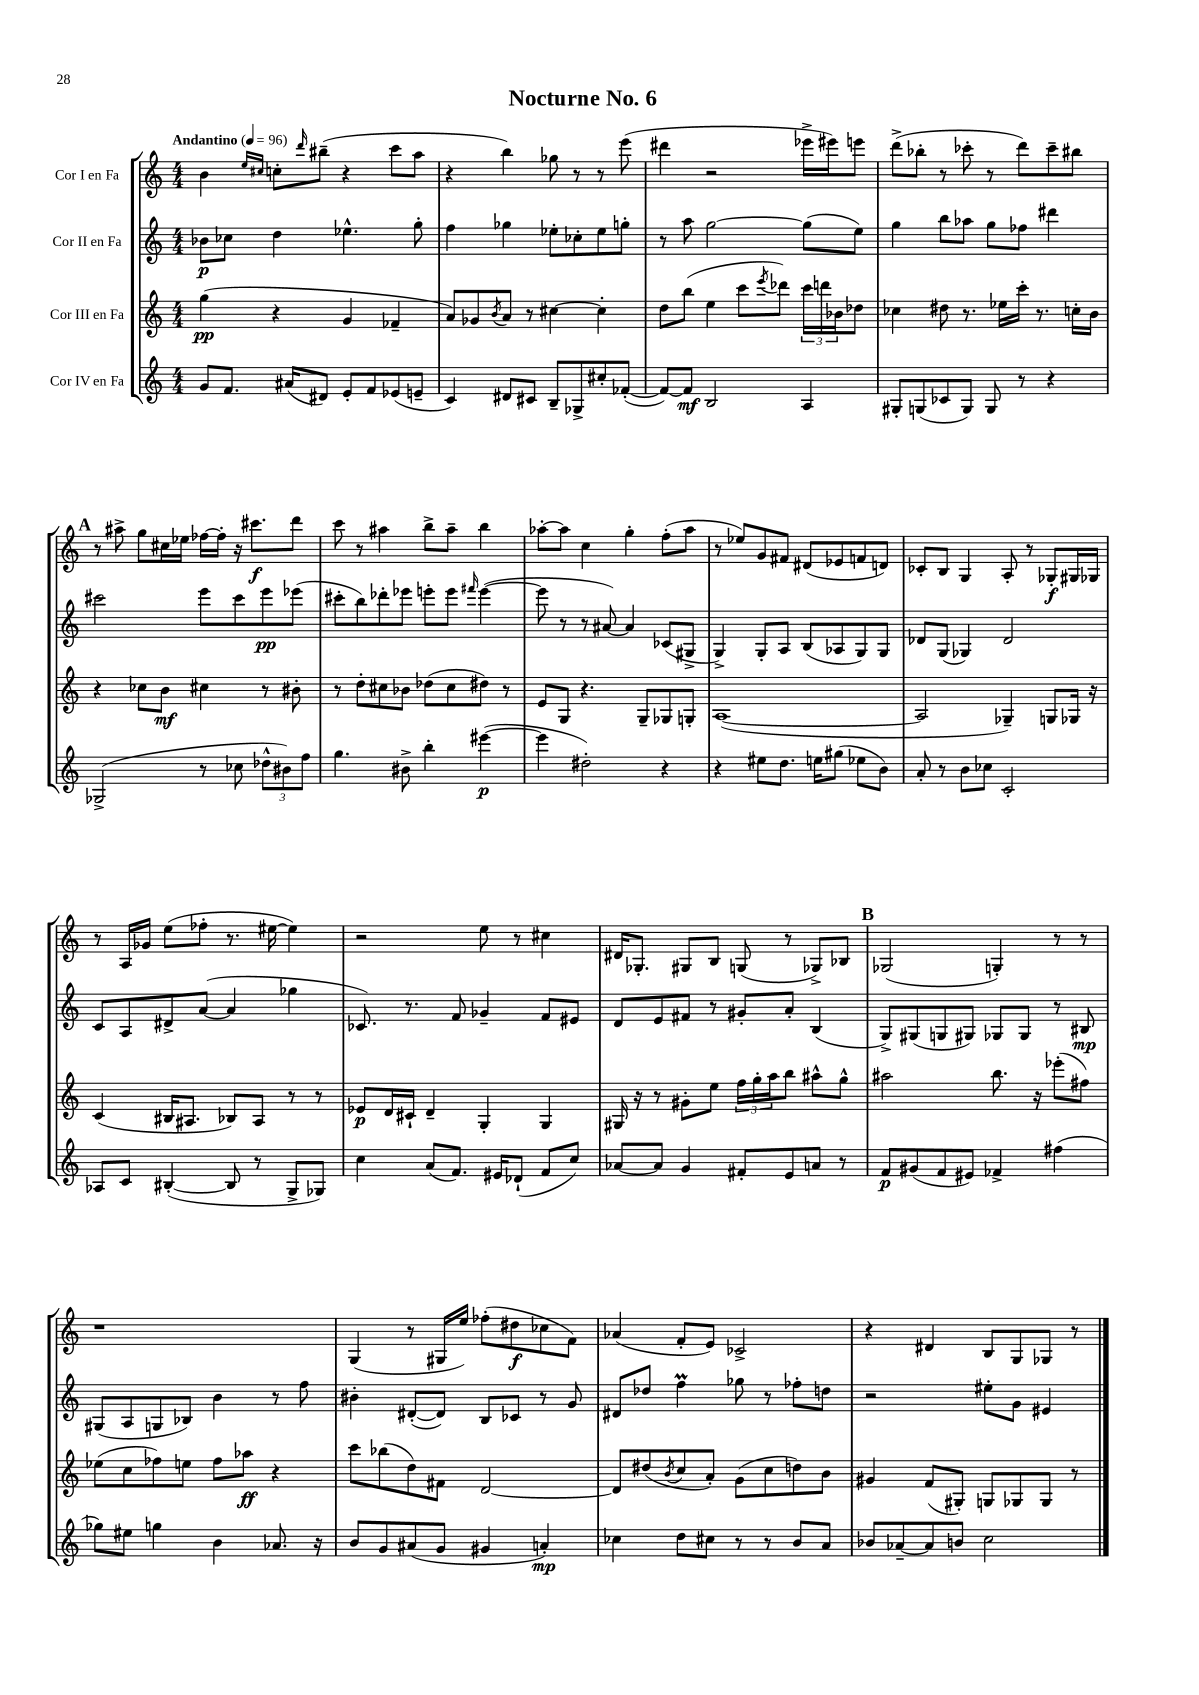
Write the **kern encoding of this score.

**kern	**dynam	**kern	**dynam	**kern	**dynam	**kern	**dynam
*part4	*part4	*part3	*part3	*part2	*part2	*part1	*part1
*staff4	*staff4	*staff3	*staff3	*staff2	*staff2	*staff1	*staff1
*I"Cor IV en Fa	*	*I"Cor III en Fa	*	*I"Cor II en Fa	*	*I"Cor I en Fa	*
*clefG2	*	*clefG2	*	*clefG2	*	*clefG2	*
*k[]	*	*k[]	*	*k[]	*	*k[]	*
*M4/4	*	*M4/4	*	*M4/4	*	*M4/4	*
*MM96	*	*MM96	*	*MM96	*	*MM96	*
=1	=1	=1	=1	=1	=1	=1	=1
!	!	!	!	!	!	!LO:TX:a:B:t=Andantino	!
8g/L	.	(4gg\	pp	8b-X\L	p	4b\	.
8.f/J	.	.	.	8cc-X\J	.	.	.
.	.	.	.	.	.	16qqee/LL	.
.	.	.	.	.	.	16qqcc#X/JJ	.
.	.	4r	.	4dd\	.	8ccn'\L	.
(16a#X/KL	.	.	.	.	.	.	.
.	.	.	.	.	.	16qqddd/	.
8d#X/J)	.	.	.	.	.	(8bb#X~\J	.
8e'/L	.	4g/	.	4.ee-X^^\	.	4r	.
8f/	.	.	.	.	.	.	.
(8e-X/	.	4f-X~/	.	.	.	8ccc\L	.
8en~/J	.	.	.	8gg'\	.	8aa\J	.
=2	=2	=2	=2	=2	=2	=2	=2
4c/)	.	8a/L)	.	4ff\	.	4r	.
.	.	8g-X/	.	.	.	.	.
.	.	8qb/	.	.	.	.	.
8d#X/L	.	8a/J	.	4gg-X\	.	4bb\)	.
8c#X/J	.	8r	.	.	.	.	.
8B~/L	.	[4cc#X\	.	8ee-X'\L	.	8gg-X\	.
8G-X^/	.	.	.	8cc-X'\	.	8r	.
8cc#X'/	.	4cc#'\]	.	8ee-\	.	8r	.
([8f-X'/J	.	.	.	8ggn'\J	.	(8eee\	.
=3	=3	=3	=3	=3	=3	=3	=3
8f-/L_)	.	8dd\L	.	8r	.	4ddd#X\	.
8f-/J]	mf	(8bb\J	.	8aa\	.	.	.
2B/	.	4ee\	.	[2gg\	.	2r	.
.	.	8ccc\L	.	.	.	.	.
.	.	8qeee/	.	.	.	.	.
.	.	8ddd-X\J)	.	.	.	.	.
4A/	.	24ccc\LL	.	(8gg\L]	.	16eee-X^\LL	.
.	.	24dddn\	.	.	.	.	.
.	.	.	.	.	.	16eee#X\J)	.
.	.	24b-X\J	.	.	.	.	.
.	.	8dd-X\J	.	8ee\J)	.	8eeen\J	.
=4	=4	=4	=4	=4	=4	=4	=4
8G#X'/L	.	4cc-X\	.	4gg\	.	(8ddd^\L	.
(8Gn/	.	.	.	.	.	8bb-X'\J	.
8c-X/	.	8dd#X\	.	8bb\L	.	8r	.
8G/J)	.	8.r	.	8aa-X\J	.	8ccc-X'\	.
8G/	.	.	.	8gg\L	.	8r	.
.	.	16ee-X\LL	.	.	.	.	.
8r	.	16ccc'\JJ	.	8ff-X\J	.	8ddd\L)	.
.	.	8.r	.	.	.	.	.
4r	.	.	.	4ddd#X\	.	8ccc-~\	.
.	.	16ccn'\LL	.	.	.	8bb#X\J	.
.	.	16b\JJ	.	.	.	.	.
!!LO:LB:g=z
!!LO:REH:place=s1:t=A
=5	=5	=5	=5	=5	=5	=5	=5
(2G-X^/	.	4r	.	2ccc#X\	.	8r	.
.	.	.	.	.	.	8aa#X^\	.
.	.	8cc-X\L	.	.	.	8gg\L	.
.	.	8b\J	mf	.	.	16cc#X\L	.
.	.	.	.	.	.	16ee-X\JJ	.
8r	.	4cc#X\	.	8eee\L	.	[16ff-X\LL	.
.	.	.	.	.	.	16ff-'\JJ]	.
8cc-X\	.	.	.	8ccc#\	.	16r	.
.	.	.	.	.	.	8.ccc#X\L	f
12dd-X^^\L	.	8r	.	8eee\	pp	.	.
12b#X\)	.	.	.	.	.	.	.
.	.	8b#X'\	.	(8eee-X\J	.	8ddd\J	.
12ff\J	.	.	.	.	.	.	.
=6	=6	=6	=6	=6	=6	=6	=6
4.gg\	.	8r	.	8ccc#X'\L	.	8ccc\	.
.	.	8dd'\L	.	8bb\)	.	8r	.
.	.	8cc#X\	.	8ddd-X'\	.	4aa#X\	.
8b#X^\	.	8b-X\J	.	8eee-X\J	.	.	.
4bb'\	.	(8dd-X\L	.	8eeen'\L	.	8bb^\L	.
.	.	8cc#\	.	8eee\J	.	8aa#~\J	.
.	.	.	.	16qqfff#X/	.	.	.
([4eee#X\	p	8dd#X\J)	.	([4eee\	.	4bb\	.
.	.	8r	.	.	.	.	.
=7	=7	=7	=7	=7	=7	=7	=7
4eee#\]	.	8e/L	.	8eee\]	.	[8aa-X'\L	.
.	.	8G/J	.	8r	.	8aa-\J]	.
2dd#X'\)	.	4.r	.	8r	.	4cc\	.
.	.	.	.	[8a#X/)	.	.	.
.	.	.	.	4a#/]	.	4gg'\	.
.	.	8G~/L	.	.	.	.	.
4r	.	8G-X/	.	(8c-X/L	.	(8ff'\L	.
.	.	8Gn'/J	.	8G#X^/J	.	8aa-\J	.
=8	=8	=8	=8	=8	=8	=8	=8
4r	.	([1A	.	4G^/)	.	8r	.
.	.	.	.	.	.	8ee-X/L)	.
8ee#X\L	.	.	.	8G'/L	.	8g/	.
8.dd\J	.	.	.	8A/J	.	8f#X/J	.
.	.	.	.	(8B/L	.	(8d#X/L	.
16een\KL	.	.	.	.	.	.	.
(8gg#X\J	.	.	.	8A-X/	.	8e-X/	.
8ee-X\L	.	.	.	8G/)	.	8fn/	.
8b\J)	.	.	.	8G/J	.	8dn/J)	.
=9	=9	=9	=9	=9	=9	=9	=9
8a'/	.	2A/]	.	8d-X/L	.	8c-X'/L	.
8r	.	.	.	(8G/J	.	8B/J	.
8b\L	.	.	.	4G-X/)	.	4G/	.
8cc-X\J	.	.	.	.	.	.	.
2c'/	.	4G-X~/)	.	2d-/	.	8A'/	.
.	.	.	.	.	.	8r	.
.	.	8Gn/L	.	.	.	8G-X'/L	f
.	.	16G-X/Jk	.	.	.	16G#X/L	.
.	.	16r	.	.	.	16G-X/JJ	.
!!LO:LB:g=z
=10	=10	=10	=10	=10	=10	=10	=10
8A-X/L	.	(4c/	.	8c/L	.	8r	.
8c/J	.	.	.	8A/	.	16A/LL	.
.	.	.	.	.	.	16g-X/JJ	.
([4B#X'/	.	16B#X/KL	.	8d#X^/	.	(8ee\L	.
.	.	8.A#X/J	.	.	.	.	.
.	.	.	.	([8a/J	.	8ff-X'\J	.
8B#/]	.	8B-X/L)	.	4a/]	.	8.r	.
8r	.	8A#/J	.	.	.	.	.
.	.	.	.	.	.	[16ee#X\	.
8G^/L	.	8r	.	4gg-X\	.	4ee#\])	.
8G-X/J)	.	8r	.	.	.	.	.
=11	=11	=11	=11	=11	=11	=11	=11
4cc\	.	8e-X/L	p	8.c-X/)	.	2r	.
.	.	16d/L	.	.	.	.	.
.	.	16c#X`/JJ	.	8.r	.	.	.
(8a/L	.	4d~/	.	.	.	.	.
8.f/J)	.	.	.	8f/	.	.	.
.	.	4G'/	.	4g-X~/	.	8ee\	.
16e#X/KL	.	.	.	.	.	.	.
(8d-X`/J	.	.	.	.	.	8r	.
8f/L	.	4G/	.	8f/L	.	4cc#X\	.
8cc/J)	.	.	.	8e#X/J	.	.	.
=12	=12	=12	=12	=12	=12	=12	=12
[8a-X/L	.	16G#X/	.	8d/L	.	16d#X/KL	.
.	.	16r	.	.	.	8.G-X'/J	.
8a-/J]	.	8r	.	8e/	.	.	.
4g/	.	8g#X'\L	.	8f#X/J	.	8G#X/L	.
.	.	8ee\J	.	8r	.	8B/J	.
8f#X'/L	.	24ff\LL	.	8g#X'/L	.	(8Gn/	.
.	.	24gg'\	.	.	.	.	.
.	.	24aa\J	.	.	.	.	.
8e/	.	8bb\J	.	8a'/J	.	8r	.
8an/J	.	8aa#X^^\L	.	(4B/	.	8G-X^/L)	.
8r	.	8gg^^\J	.	.	.	8B-X/J	.
!!LO:REH:place=s1:t=B
=13	=13	=13	=13	=13	=13	=13	=13
8f/L	p	2aa#X\	.	8G^/L)	.	(2G-X/	.
(8g#X/	.	.	.	(8G#X/	.	.	.
8f/	.	.	.	8Gn/	.	.	.
8e#X/J)	.	.	.	8G#X/J)	.	.	.
4f-X^/	.	8.bb\	.	8G-X/L	.	4Gn'/)	.
.	.	.	.	8G-/J	.	.	.
.	.	16r	.	.	.	.	.
(4ff#X\	.	(8eee-X'\L	.	8r	.	8r	.
.	.	8ff#X\J)	.	8B#X/	mp	8r	.
!!LO:LB:g=z
=14	=14	=14	=14	=14	=14	=14	=14
8gg-X\L)	.	(8ee-X\L	.	(8G#X/L	.	1r	.
8ee#X\J	.	8cc\	.	8A/	.	.	.
4ggn\	.	8ff-X\)	.	8Gn/	.	.	.
.	.	8een\J	.	8B-X/J)	.	.	.
4b\	.	8ff-\L	.	4b\	.	.	.
.	.	8aa-X\J	ff	.	.	.	.
8.a-X/	.	4r	.	8r	.	.	.
.	.	.	.	8ff\	.	.	.
16r	.	.	.	.	.	.	.
=15	=15	=15	=15	=15	=15	=15	=15
8b/L	.	8ccc\L	.	4b#X'\	.	(4G/	.
8g/	.	(8bb-X\	.	.	.	.	.
(8a#X/	.	8dd\)	.	([8d#X'/L	.	8r	.
8g/J	.	8f#X\J	.	8d#/J])	.	16G#X/LL	.
.	.	.	.	.	.	16ee/JJ)	.
4g#X/	.	[2d/	.	8B/L	.	(8ff-X'\L	.
.	.	.	.	8c-X/J	.	8dd#X\	f
4an'/)	mp	.	.	8r	.	8cc-X\	.
.	.	.	.	8g/	.	8f\J)	.
=16	=16	=16	=16	=16	=16	=16	=16
4cc-X\	.	8d/L]	.	8d#X/L	.	(4a-X/	.
.	.	(8dd#X/	.	8dd-X/J	.	.	.
.	.	8qb/	.	.	.	.	.
8dd\L	.	8cc/	.	4ffM\	.	8f'/L	.
8cc#X\J	.	8a'/J)	.	.	.	8e/J)	.
8r	.	(8g\L	.	8gg-X\	.	2c-X^/	.
8r	.	8cc\	.	8r	.	.	.
8b/L	.	8ddn\)	.	8ff-X'\L	.	.	.
8a/J	.	8b\J	.	8ddn\J	.	.	.
=17	=17	=17	=17	=17	=17	=17	=17
8b-X/L	.	4g#X/	.	2r	.	4r	.
[8a-X~/	.	.	.	.	.	.	.
8a-/]	.	(8f/L	.	.	.	4d#X/	.
8bn/J	.	8G#X'/J)	.	.	.	.	.
2cc\	.	8Gn/L	.	8ee#X'\L	.	8B/L	.
.	.	8G-X/	.	8g\J	.	8G/	.
.	.	8G-/J	.	4e#X/	.	8G-X/J	.
.	.	8r	.	.	.	8r	.
==	==	==	==	==	==	==	==
*-	*-	*-	*-	*-	*-	*-	*-
